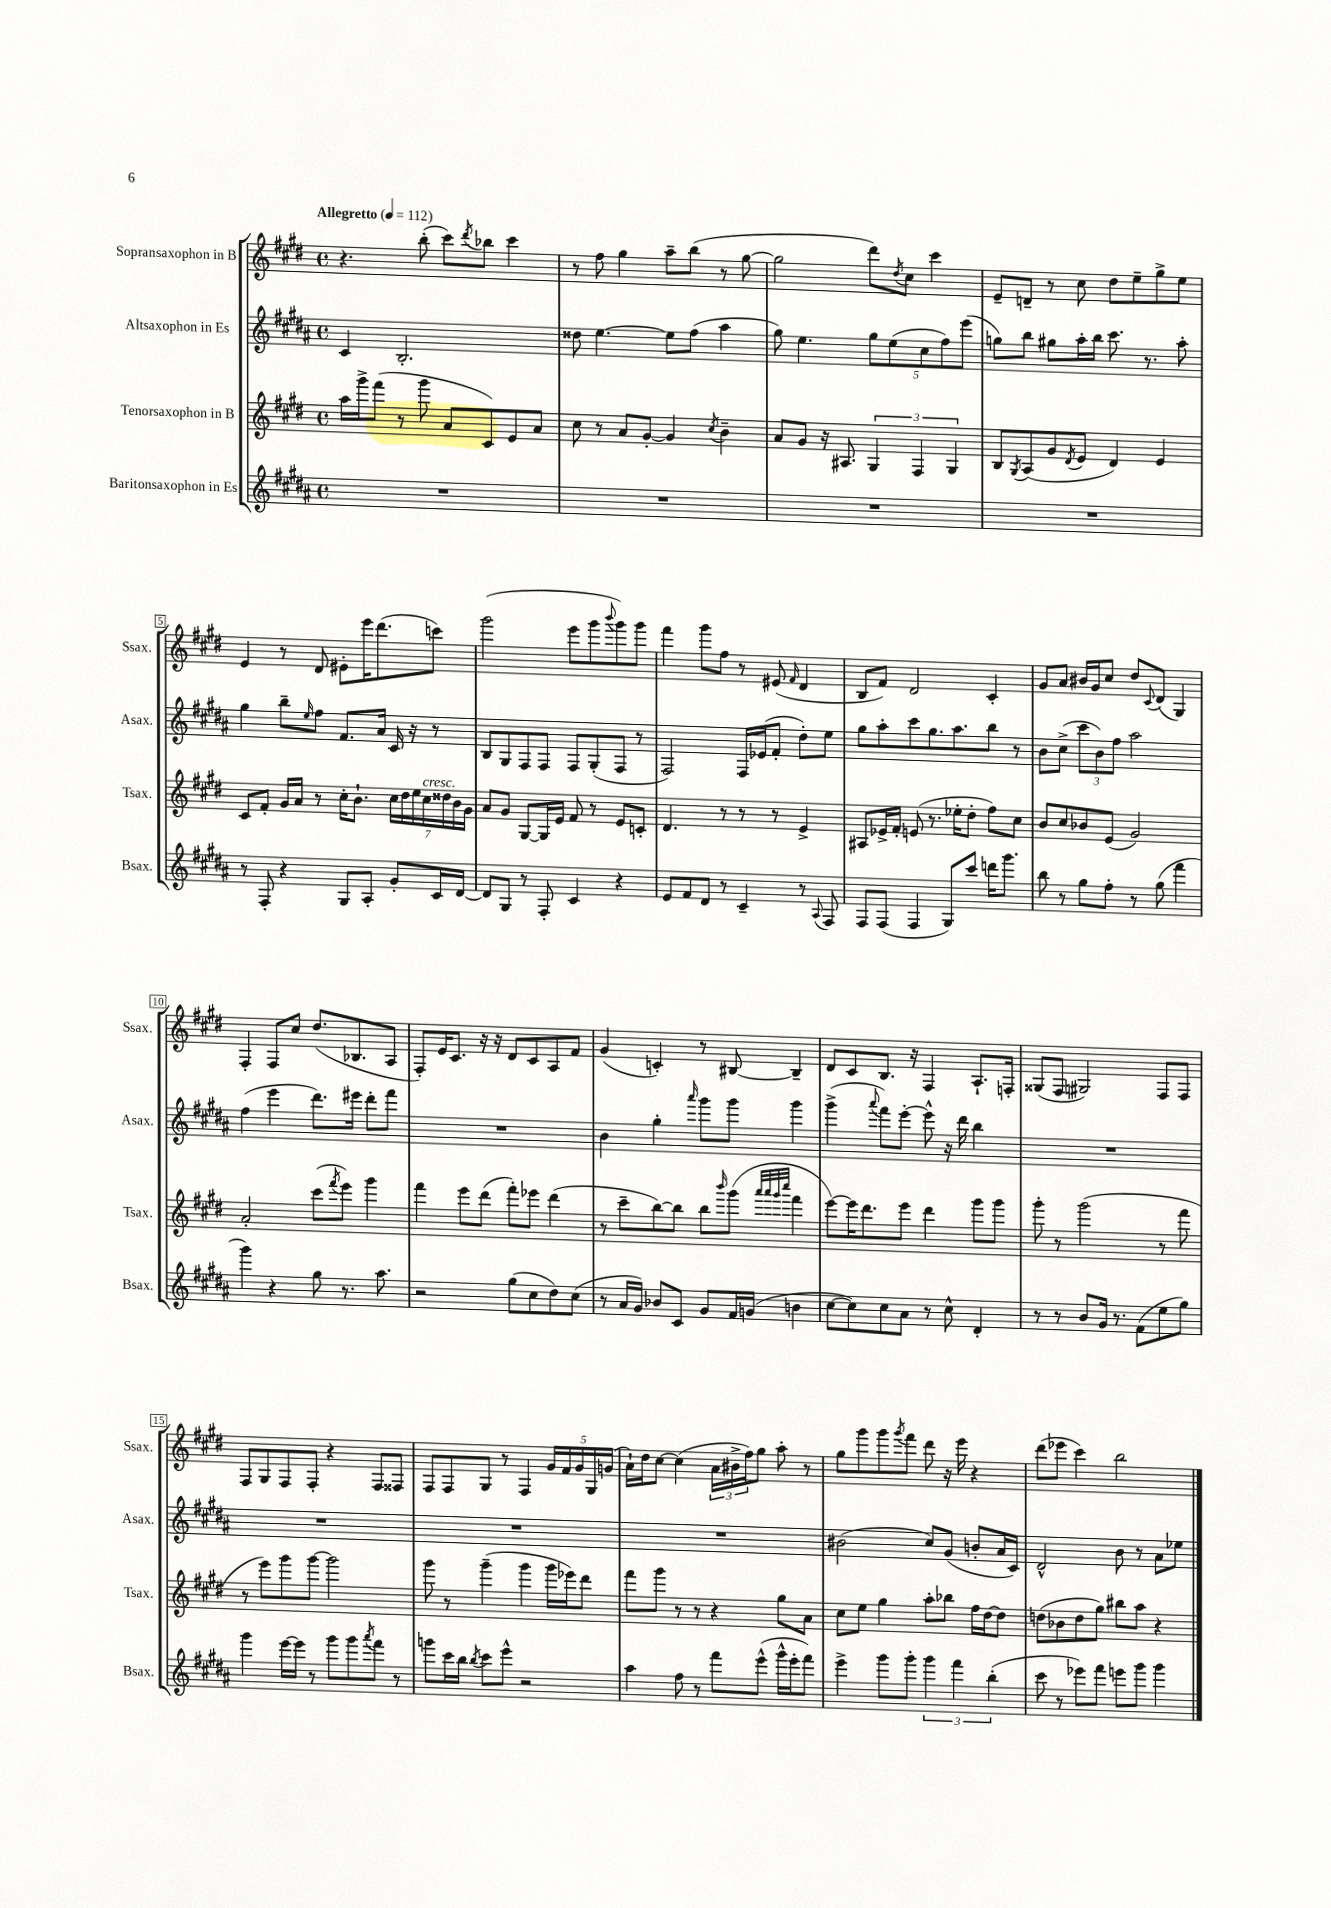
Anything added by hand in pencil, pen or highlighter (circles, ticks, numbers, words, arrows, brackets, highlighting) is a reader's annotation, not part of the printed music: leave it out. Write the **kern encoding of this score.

**kern	**kern	**kern	**kern
*part4	*part3	*part2	*part1
*staff4	*staff3	*staff2	*staff1
*I"Baritonsaxophon in Es	*I"Tenorsaxophon in B	*I"Altsaxophon in Es	*I"Sopransaxophon in B
*I'Bsax.	*I'Tsax.	*I'Asax.	*I'Ssax.
*clefG2	*clefG2	*clefG2	*clefG2
*k[f#c#g#d#a#]	*k[f#c#g#d#]	*k[f#c#g#d#a#]	*k[f#c#g#d#]
*M4/4	*M4/4	*M4/4	*M4/4
*met(c)	*met(c)	*met(c)	*met(c)
*MM112	*MM112	*MM112	*MM112
=1	=1	=1	=1
!	!	!	!LO:TX:a:B:t=Allegretto
1r	16aa\LL	4c#/	4.r
.	16ggg#^\J	.	.
.	(8fff#\J	.	.
.	8r	2.B'/	.
.	8ggg#\	.	(8bb'\
.	8a/L	.	8ccc#\L)
.	.	.	8qddd#/
.	8c#/)	.	8bb-X\J
.	8e/	.	4ccc#\
.	8a/J	.	.
=2	=2	=2	=2
1r	8cc#\	8dd##X\	8r
.	8r	[4.ee\	8ff#\
.	8a/L	.	4gg#\
.	[8g#'/J	.	.
.	4g#/]	8ee\L]	8aa~\L
.	.	(8ff#\J	(8bb\J
.	8qcc#/	.	.
.	4b~\	4aa#\	8r
.	.	.	[8gg#\
=3	=3	=3	=3
1r	8a/L	8gg#\)	2gg#\]
.	8g#/J	4.ee\	.
.	16r	.	.
.	8.A#X/	.	.
.	6G#/	10gg#\L	8ddd#\L)
.	.	(10ee\	.
.	.	.	8qdd#/
.	.	.	8cc#\J
.	6F#/	.	.
.	.	10cc#\	.
.	.	.	4ccc#\
.	.	10ff#\)	.
.	6G#/	.	.
.	.	(10eee\J	.
=4	=4	=4	=4
1r	8B/L	8ggn\L)	8e~/L
.	8qG#/	.	.
.	(8A/	8bb\J	8dn~/J
.	8g#/	8gg#X\L	8r
.	8qd#/	.	.
.	8e/J	16aa#'\L	8cc#\
.	.	16bb\JJ	.
.	4d#/)	8.ccc#\	8dd#\L
.	.	.	8ee~\
.	.	8.r	.
.	4e/	.	8gg#^\
.	.	8aa#'\	8ee\J
!!LO:LB:g=z
=5	=5	=5	=5
8r	8c#/L	4gg#\	4e/
8F#'/	8f#'/J	.	.
4r	16g#/LL	8bb~\L	8r
.	16a/JJ	.	.
.	.	16qqee/	.
.	8r	8ff#\J	8d#/
8G#/L	16cc#'\KL	8.f#/L	8e#X'\L
.	8.b`\J	.	.
8A#'/J	.	.	16eee\K
.	.	16a#/Jk	(8.ddd#\
8g#'/L	28cc#\LL	16c#/	.
.	28dd#\	.	.
.	.	16r	.
.	28ee\	.	.
!	!LO:TX:a:i:t=cresc.	!	!
.	28cc#\	.	.
16c#/L	.	8r	8cccn\J)
.	28dd##X\	.	.
.	28b\	.	.
[16d#/JJ	.	.	.
.	28g#\JJ	.	.
=6	=6	=6	=6
8d#/L]	8a/L	8B/L	(2ggg#\
8G#/J	8g#/J	8G#/	.
8r	[8G#/L	8F#/	.
8F#'/	16G#/L]	8F#/J	.
.	16e/JJ	.	.
4c#/	8f#/	8F#/L	8eee\L
.	8r	(8G#'/	8ggg#\
.	.	.	8qqbbb/
4r	8e/L	8F#/J	8ggg#\)
.	8cn'/J	8r	8ggg#\J
=7	=7	=7	=7
8e/L	4.d#/	2F#/)	4fff#\
8f#/	.	.	.
8d#/J	.	.	8ggg#\L
8r	8r	.	8ff#\J
4c#~/	8r	16F#/LL	8r
.	.	(16e-X/J	.
.	8r	8f#'/J	(8e#X/
.	.	.	16qqf#/
8r	4e^/	8dd#'\L)	4d#/
8qqA#/	.	.	.
8F#/	.	8ee\J	.
=8	=8	=8	=8
8F#/L	8A#X/L	8gg#\L	8B/L
(8F#/J	16e-X^/L	8aa#'\	8f#/J)
.	16f#'/JJ	.	.
4F#/	(8en/	8ccc#\	2d#/
.	8.r	8.gg#\	.
8G#/L)	.	.	.
.	16ee-X'\KL	8.aa#\	.
8ccc#/J	8dd#'\J	.	.
16dddn\KL	8ff#\L)	8bb\J	4c#'/
8.ggg#\J	.	.	.
.	8cc#\J	8r	.
=9	=9	=9	=9
8bb\	8b/L	8b\L	8g#/L
8r	8cc#/	(8cc#^\J	8a/J
8gg#\L	8b-X/	12ccc#\L	16b#X/LL
.	.	.	16g#/J
.	.	12b\)	.
8ff#'\J	(8e/J	.	8cc#/J
.	.	12ff#\J	.
8r	2g#/)	2aa#\	8dd#/L
.	.	.	8qqc#/
(8gg#\	.	.	(8d#/J
4fff#\	.	.	4G#/)
!!LO:LB:g=z
=10	=10	=10	=10
4ggg#\)	2a'/	(4ff#\	4F#'/
4r	.	4eee\	8F#/L
.	.	.	8cc#/J
8gg#\	(8ccc#\L	8.ddd#\L)	(8.dd#/L
.	8qfff#/	.	.
8.r	8eee\J)	.	.
.	.	16eee#X\Jk	8.B-X/
.	4ggg#\	8ddd#'\L	.
8.aa#\	.	.	.
.	.	8fff#\J	8A/J
=11	=11	=11	=11
2r	4fff#\	1r	8F#'/L)
.	.	.	16e/K
.	.	.	8.c#/J
.	8eee\L	.	.
.	(8ddd#\J	.	16r
.	.	.	16r
(8gg#\L	8fff#'\L)	.	8d#/L
8cc#\	8eee-X\J	.	8c#/
8dd#\)	(4ddd#\	.	8A/
(8cc#\J	.	.	8f#/J
=12	=12	=12	=12
8r	8r	4b\	(4g#/
16a#/LL	8ccc#~\L	.	.
16g#/JJ)	.	.	.
8b-X/L	[8bb\)	4gg#'\	4cn'/)
8c#/J	8bb\J]	.	.
.	.	16qqaaa#/	.
8g#/L	8bb\L	8ggg#\L	8r
.	16qqbbb/	.	.
16f#/L	(8ggg#\J	8ggg#\J	[8B#X/
(16gn/JJ	.	.	.
.	32qqaaa/LLL	.	.
.	32qqaaa/	.	.
.	32qqggg#/	.	.
.	32qqcccc#/JJJ	.	.
4bn\	4fff#\	4ggg#\	4B#~/]
=13	=13	=13	=13
[8cc#\L	[8eee\L)	(4ggg#^\	8d#/L
8cc#\])	16eee\K]	.	8c#/
.	8.ddd#\	.	.
.	.	8qqaaa#/	.
8cc#\	.	8fff#\L)	8.B/J
8a#\J	8eee\J	[8eee'\J	.
.	.	.	16r
8r	4ddd#\	8eee^^\]	4F#/
8cc#^^\	.	16r	.
.	.	16ddd#\	.
4d#'/	8ggg#\L	4bb\	8.A`/L
.	8ggg#\J	.	.
.	.	.	16Fn'/Jk
=14	=14	=14	=14
8r	8ggg#'\	1r	(8G##X/L
8r	8r	.	8F#/J
8b/L	(2ggg#\	.	2G#X/)
16g#/Jk	.	.	.
8.r	.	.	.
(8f#\L	.	.	.
8ee\	8r	.	8F#/L
8gg#\J)	8fff#\	.	8F#/J
!!LO:LB:g=z
=15	=15	=15	=15
4ggg#\	8r	1r	8F#/L
.	8eee\L)	.	8G#/
[16eee\LL	8ggg#\	.	8F#/
16eee\JJ]	.	.	.
8r	[8ggg#\J	.	8F#'/J
8ggg#\L	2ggg#\]	.	4r
8ggg#\	.	.	.
8qaaa#/	.	.	.
8fff#\J	.	.	8F#/L
8r	.	.	8F##X/J
=16	=16	=16	=16
8gggn\L	8ggg#\	1r	8F#/L
16ccc#\L	8r	.	8F#/
16bb\JJ	.	.	.
8qbb/	.	.	.
8ccc#\L	(4ggg#~\	.	8G#/J
8eee^^\J	.	.	8r
2r	4ggg#\	.	4F#/
.	16ggg#\LL	.	20g#/LL
.	.	.	20f#/
.	16eee-X\J)	.	.
.	.	.	20g#/
.	8ddd#\J	.	.
.	.	.	20G#/
.	.	.	(20gn/JJ
=17	=17	=17	=17
4aa#\	8fff#\L	1r	16a`\LL)
.	.	.	16dd#\J
.	8ggg#\J	.	[8cc#\J
8ff#\	8r	.	(4cc#\]
8r	8r	.	.
8fff#\L	4r	.	24a\LL
.	.	.	24b#X^\
.	.	.	24ff#\J)
(8eee^^\J	.	.	8gg#\J
16ggg#^^\LL	8gg#\L	.	8aa'\
16eee'\J	.	.	.
8fff#\J)	8a\J	.	8r
=18	=18	=18	=18
4eee^\	8cc#\L	(2b#X\	8gg#\L
.	8ee\J	.	8ggg#\
8ggg#\L	4gg#\	.	8ggg#\
.	.	.	8qggg#/
8ggg#'\J	.	.	8fff#\J
6ggg#\	8aa'\L	8cc#/L)	8ddd#\
.	8bb-X\J	(8g#/J	16r
6fff#\	.	.	.
.	.	.	16eee\
.	16ff#\LL	8bn'/L	4r
.	[16dd#\J	.	.
(6bb'\	.	.	.
.	8dd#\J]	16a#/L	.
.	.	16c#/JJ)	.
=19	=19	=19	=19
8ccc#\	(8ddn\L	2d#^^/	(8ddd#\L
8r	8b-X\	.	8eee-X\J
8eee-X\L)	8dd\	.	4ccc#\)
8fff#\J	8gg#\J)	.	.
8eeen\L	8bb#X\L	8b\	2bb\
8ggg#\J	8aa\J	8r	.
4ggg#\	4r	8a#\L	.
.	.	8ee-X\J	.
==	==	==	==
*-	*-	*-	*-
